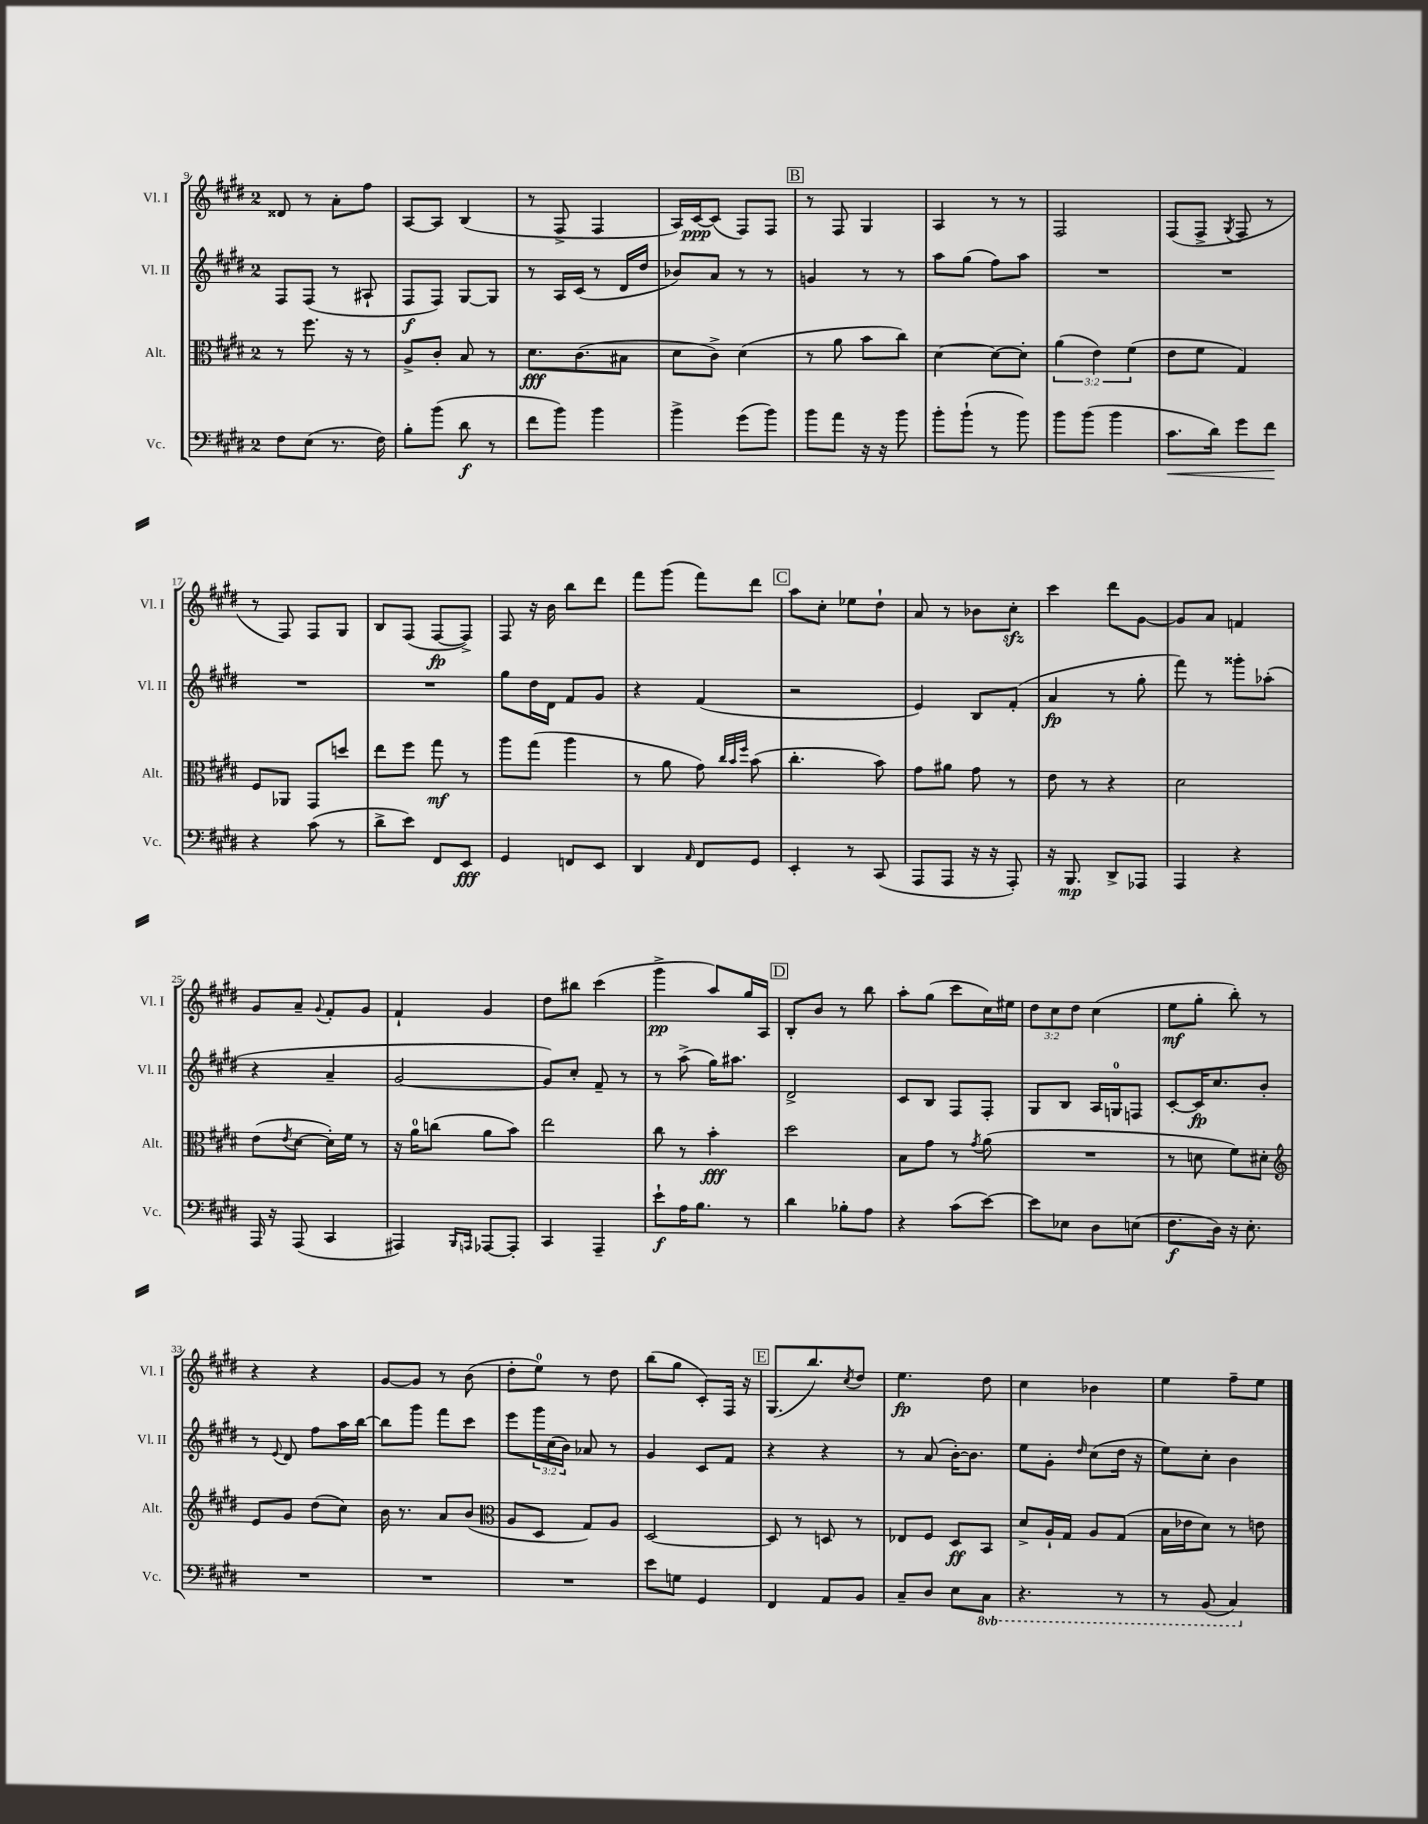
<<
\new StaffGroup <<
\new Staff = "s0" \with { instrumentName = "Vl. I" shortInstrumentName = "Vl. I" } {
    \clef treble \key e \major \once \override Staff.TimeSignature.style = #'single-digit \time 2/4 \override Staff.TupletNumber.text = #tuplet-number::calc-fraction-text
    disis'8 r8 a'8-. fis''8 |
    a8~ a8 b4( |
    r8 fis8-> fis4 |
    a16) cis'16~\ppp cis'8( fis8) fis8 |
    \mark \markup { \box "B" } r8 fis8 gis4 |
    a4 r8 r8 |
    fis2 |
    fis8( fis8-> \acciaccatura { gis8 } fis8 r8 |
    r8 fis8) fis8 gis8 |
    b8 fis8( fis8~\fp fis8->) |
    fis8 r16 b'16 b''8 dis'''8 |
    fis'''8 gis'''8( fis'''8) dis'''8 |
    \mark \markup { \box "C" } a''8 cis''8-. ees''8 dis''8-! |
    a'8 r8 bes'8 cis''8-.\sfz |
    cis'''4 dis'''8 gis'8~ |
    gis'8 a'8 f'4 |
    gis'8 a'8-- \appoggiatura { gis'8 } fis'8-. gis'8 |
    fis'4-! gis'4 |
    dis''8 bis''8 cis'''4( |
    gis'''4->\pp a''8) gis''16 a16 |
    \mark \markup { \box "D" } b8-. b'8 r8 b''8 |
    a''8-. gis''8( cis'''8 cis''16) eis''16 |
    \tuplet 3/2 { dis''8 cis''8 dis''8 } cis''4( |
    e''8\mf gis''8-. b''8-.) r8 |
    r4 r4 |
    gis'8~ gis'8 r8 b'8( |
    dis''8-. e''8-0) r8 dis''8 |
    b''8( gis''8 cis'8-.) fis16 r16 |
    \mark \markup { \box "E" } gis8.( b''8.) \acciaccatura { cis''8 } dis''8 |
    e''4.\fp dis''8 |
    cis''4 bes'4 |
    e''4 fis''8-- e''8 \bar "|." |
}
\new Staff = "s1" \with { instrumentName = "Vl. II" shortInstrumentName = "Vl. II" } {
    \clef treble \key e \major \once \override Staff.TimeSignature.style = #'single-digit \time 2/4 \override Staff.TupletNumber.text = #tuplet-number::calc-fraction-text
    fis8 fis8( r8 ais8-! |
    fis8\f fis8) gis8~ gis8 |
    r8 a16 cis'16( r8 dis'16 dis''16 |
    bes'8) a'8 r8 r8 |
    \mark \markup { \box "B" } g'4 r8 r8 |
    a''8 gis''8( fis''8) a''8 |
    R2 |
    R2 |
    R2 |
    R2 |
    gis''8 dis''16 dis'16 fis'8 gis'8 |
    r4 fis'4( |
    \mark \markup { \box "C" } r2 |
    e'4) b8 fis'8-.( |
    a'4\fp r8 gis''8-. |
    fis'''8) r8 gisis'''8-. aes''8-.( |
    r4 a'4-- |
    gis'2~ |
    gis'8) cis''8-. fis'8-- r8 |
    r8 a''8->( gis''16) ais''8. |
    \mark \markup { \box "D" } dis'2-> |
    cis'8 b8 fis8 fis8-. |
    gis8 b8 a16 g16-0 f8 |
    cis'8~-. cis'16\fp cis''8. b'8-. |
    r8 \appoggiatura { e'8 } dis'8 fis''8 a''16 b''16~ |
    b''8 gis'''8 fis'''8 cis'''8 |
    e'''8 \tuplet 3/2 { gis'''16 cis''16( b'16) } aes'8 r8 |
    gis'4 cis'8 fis'8 |
    \mark \markup { \box "E" } r4 r4 |
    r8 a'8( b'16~-.) b'8. |
    e''8 gis'8-. \grace { dis''16 } cis''8( dis''16 r16 |
    e''8) cis''8-. b'4 \bar "|." |
}
\new Staff = "s2" \with { instrumentName = "Alt." shortInstrumentName = "Alt." } {
    \clef alto \key e \major \once \override Staff.TimeSignature.style = #'single-digit \time 2/4 \override Staff.TupletNumber.text = #tuplet-number::calc-fraction-text
    r8 fis''8. r16 r8 |
    a8-> cis'8-. b8 r8 |
    dis'8.\fff cis'8.( bis8 |
    dis'8 cis'8->) dis'4( |
    \mark \markup { \box "B" } r8 a'8 b'8 cis''8) |
    dis'4~ dis'8~ dis'8-. |
    \tuplet 3/2 { a'4( e'4) fis'4( } |
    e'8 fis'8 gis4) |
    fis8 aes,8 gis,8 d''8 |
    e''8 fis''8 gis''8\mf r8 |
    a''8 gis''8( a''4 |
    r8 a'8 gis'8) \grace { cis''32 b'32 fis''32 } b'8( |
    \mark \markup { \box "C" } cis''4.-. b'8) |
    gis'8 ais'8 gis'8 r8 |
    e'8 r8 r4 |
    dis'2 |
    e'8( \acciaccatura { e'8 } dis'8~ dis'16-.) fis'16 r8 |
    r16 a'16-0 c''8( a'8 b'8) |
    e''2 |
    cis''8 r8 b'4-.\fff |
    \mark \markup { \box "D" } dis''2 |
    b8 gis'8 r8 \acciaccatura { gis'8 } a'8( |
    R2 |
    r8 d'8 fis'8) dis'8-. |
    \clef treble e'8 gis'8 dis''8( cis''8) |
    b'16 r8. a'8 b'8( |
    \clef alto a8 dis8 gis8) a8 |
    dis2~ |
    \mark \markup { \box "E" } dis8 r8 d8 r8 |
    ees8 fis8 dis8\ff b,8 |
    dis'8-> a16-! gis16 a8 gis8( |
    b16 ees'16 dis'8) r8 e'8 \bar "|." |
}
\new Staff = "s3" \with { instrumentName = "Vc." shortInstrumentName = "Vc." } {
    \clef bass \key e \major \once \override Staff.TimeSignature.style = #'single-digit \time 2/4 \set Staff.ottavationMarkups = #ottavation-simple-ordinals
    fis8 e8( r8. fis16) |
    b8-. b'8( dis'8\f r8 |
    fis'8 b'8) b'4 |
    b'4-> gis'8( b'8) |
    \mark \markup { \box "B" } b'8 a'8 r16 r16 b'8 |
    b'8-. b'8-!( r8 b'8) |
    b'8 b'8( b'4 |
    cis'8.\< dis'16) gis'8 fis'8\! |
    r4 cis'8( r8 |
    dis'8-> e'8) fis,8 e,8\fff |
    gis,4 f,8 e,8 |
    dis,4 \grace { a,16 } fis,8 gis,8 |
    \mark \markup { \box "C" } e,4-. r8 cis,8( |
    a,,8 a,,8 r16 r16 a,,8-.) |
    r16 b,,8.\mp dis,8-> aes,,8 |
    a,,4 r4 |
    a,,16 r16 a,,8( cis,4 |
    ais,,4) \grace { b,,16 a,,16 } aes,,8~ aes,,8-. |
    cis,4 a,,4-- |
    e'8-!\f a16 b8. r8 |
    \mark \markup { \box "D" } dis'4 bes8-. a8 |
    r4 cis'8( e'8~) |
    e'8 ees8 dis8 e8( |
    fis8.\f dis16) r16 e8.-. |
    R2 |
    R2 |
    R2 |
    e'8 g8 gis,4 |
    \mark \markup { \box "E" } fis,4 a,8 b,8 |
    cis8-- dis8 e8 \ottava #-1 cis,8 |
    r4. r8 |
    r8 b,,8( cis,4) \ottava #0 \bar "|." |
}
>>
>>
\layout { \context { \Score currentBarNumber = #9 } }
